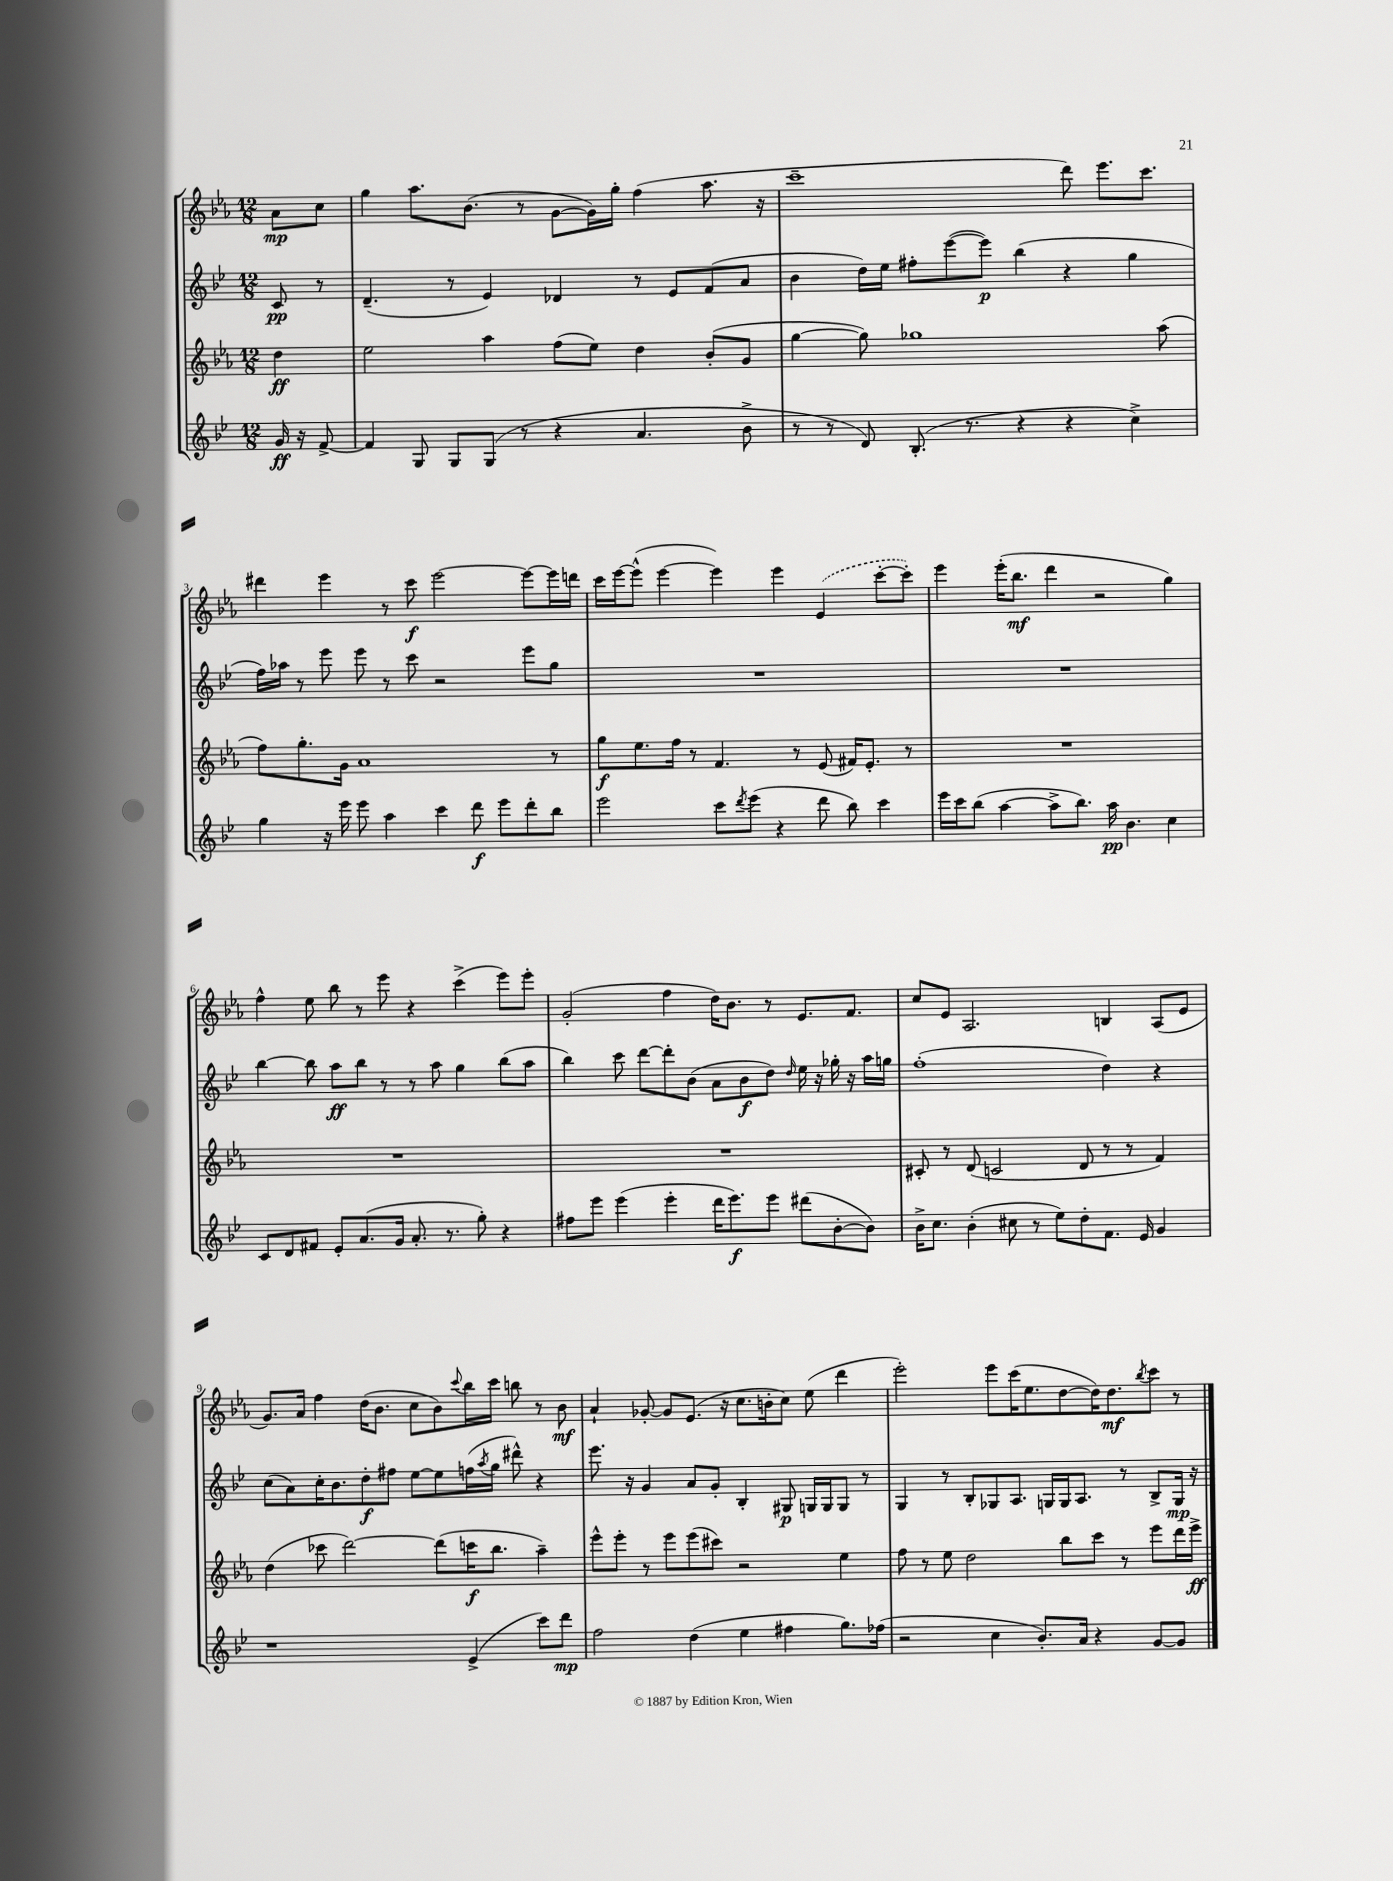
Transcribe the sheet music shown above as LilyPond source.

<<
\new StaffGroup <<
\new Staff = "s0" {
    \clef treble \key ees \major \numericTimeSignature \time 12/8 \partial 4
    aes'8\mp c''8 |
    g''4 aes''8. bes'8.( r8 g'8~ g'16) g''16-. f''4( aes''8. r16 |
    c'''1-- d'''8) ees'''8. c'''8. |
    dis'''4 ees'''4 r8 c'''8\f ees'''2~ ees'''8~ ees'''16 d'''16 |
    c'''16 ees'''16~ ees'''8-^( ees'''4~ ees'''4) ees'''4 \once \slurDashed ees'4( c'''8~-. c'''8-.) |
    ees'''4 ees'''16-.( bes''8.\mf d'''4 r2 g''4) |
    f''4-^ ees''8 bes''8 r8 ees'''8 r4 c'''4->( ees'''8) ees'''8-. |
    g'2-.( f''4 d''16) bes'8. r8 ees'8. f'8. |
    c''8 ees'8 aes2. b4 aes8( ees'8 |
    g'8.) aes'16 f''4 d''16( bes'8. c''8 bes'8) \appoggiatura { c'''8 } bes''16 c'''16 b''8 r8 bes'8\mf |
    aes'4-! ges'8~-. ges'8 ees'8.( r16 c''8. b'16-. c''8) ees''8( d'''4 |
    ees'''2-.) ees'''8 c'''16( ees''8. d''8~ d''16) d''8.\mf \acciaccatura { bes''8 } c'''8 r8 \bar "|." |
}
\new Staff = "s1" {
    \clef treble \key bes \major \numericTimeSignature \time 12/8 \partial 4
    c'8\pp r8 |
    d'4.--( r8 ees'4) des'4 r8 ees'8 f'8( a'8 |
    bes'4 d''16) ees''16 fis''8-. ees'''8~( ees'''8\p) bes''4( r4 g''4 |
    f''16) aes''16 r8 ees'''8 ees'''8 r8 c'''8 r2 ees'''8 g''8 |
    R1. |
    R1. |
    bes''4~ bes''8 a''8\ff bes''8 r8 r8 a''8 g''4 bes''8( a''8 |
    bes''4) c'''8 d'''8~ d'''8-. bes'8( a'8 bes'8\f d''8) \grace { d''16 } ees''16 r16 ges''16-. r16 a''16 g''16 |
    f''1-.( d''4) r4 |
    c''8( a'8) c''16-. bes'8. d''8-.\f fis''8 ees''8~ ees''8 f''16( \acciaccatura { a''8 } g''16 dis'''8-^) r4 |
    ees'''8. r16 g'4 a'8 g'8-. bes4-. gis8\p g16 g16 g8 r8 |
    g4 r8 bes8-. ges8 a8. g16 g16 a8. r8 bes8-> g16\mp r16 \bar "|." |
}
\new Staff = "s2" {
    \clef treble \key ees \major \numericTimeSignature \time 12/8 \partial 4
    d''4\ff |
    ees''2 aes''4 f''8( ees''8) d''4 bes'8-.( g'8 |
    g''4~ g''8) ges''1 aes''8( |
    f''8) g''8.-. g'16 aes'1 r8 |
    g''8\f ees''8. f''16 r8 f'4. r8 ees'8( fis'16) ees'8.-. r8 |
    R1. |
    R1. |
    R1. |
    cis'8-. r8 d'8( c'2 d'8 r8 r8 f'4) |
    d''4( ces'''8 d'''2~) d'''8( c'''16\f bes''8. aes''4--) |
    ees'''8-^ ees'''8-. r8 ees'''8 ees'''8( cis'''8) r2 ees''4 |
    f''8 r8 ees''8 d''2 bes''8 c'''8 r8 ees'''8 d'''16 ees'''16->\ff \bar "|." |
}
\new Staff = "s3" {
    \clef treble \key bes \major \numericTimeSignature \time 12/8 \partial 4
    g'16\ff r16 f'8~-> |
    f'4 g8 g8 g8( r8 r4 a'4. bes'8-> |
    r8 r8 d'8) bes8.-.( r8. r4 r4 c''4->) |
    g''4 r16 ees'''16 ees'''8 a''4 c'''4 d'''8\f ees'''8 d'''8-. bes''8 |
    ees'''2 c'''8 \acciaccatura { d'''8 } ees'''8( r4 d'''8 bes''8) c'''4 |
    ees'''16 c'''16 bes''8( a''4~ a''8-> bes''8.) a''16\pp bes'4. c''4 |
    c'8 d'8 fis'8 ees'8-. a'8.( g'16 a'8.-. r8. g''8-.) r4 |
    fis''8 ees'''8 ees'''4( ees'''4-. d'''16 ees'''8.\f) ees'''8 dis'''8( bes'8~-. bes'8) |
    bes'16-> c''8. bes'4-.( cis''8 r8 ees''8) d''8-. f'8. ees'16 g'4 |
    r1 ees'4->( c'''8) d'''8\mp |
    f''2 d''4( ees''4 fis''4 g''8.) fes''16( |
    r2 c''4 bes'8.-.) a'16 r4 g'8~ g'8 \bar "|." |
}
>>
>>
